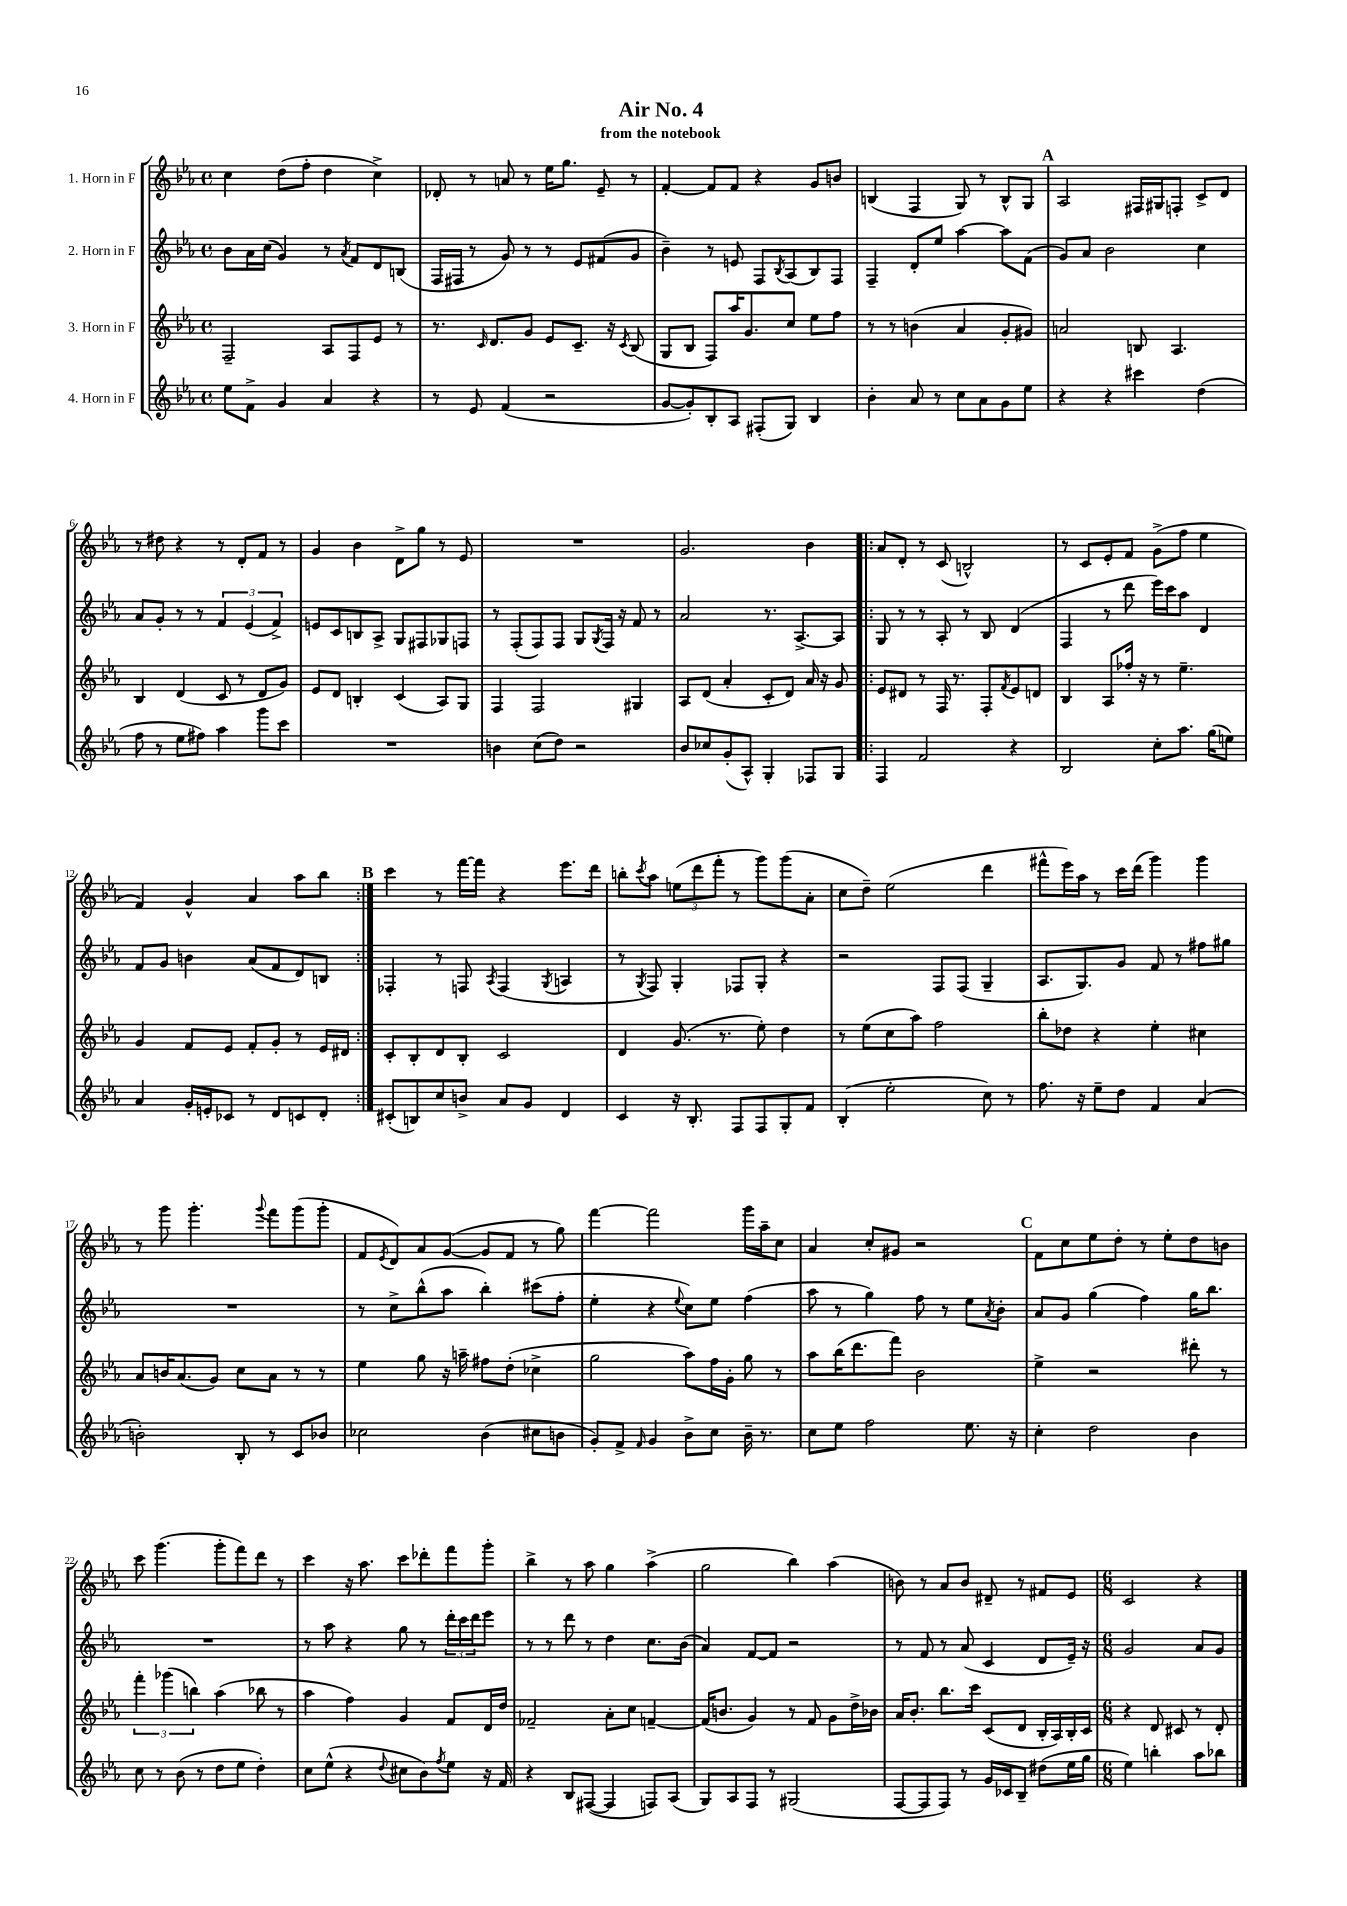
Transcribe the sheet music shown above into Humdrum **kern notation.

**kern	**kern	**kern	**kern
*staff4	*staff3	*staff2	*staff1
*clefG2	*clefG2	*clefG2	*clefG2
*k[b-e-a-]	*k[b-e-a-]	*k[b-e-a-]	*k[b-e-a-]
*M4/4	*M4/4	*M4/4	*M4/4
*met(c)	*met(c)	*met(c)	*met(c)
8ee-	2F~	8b-	4cc
8f^	.	16a-	.
.	.	(16cc	.
4g	.	4g)	(8dd
.	.	.	8ff'
4a-	8A-	8r	4dd
.	.	8qa-	.
.	8F	8f	.
4r	8e-	8d	4cc^)
.	8r	(8B	.
=	=	=	=
8r	8.r	16F	8d-'
.	.	16F#	.
8e-	.	8r	8r
.	16qqc	.	.
.	8.d	.	.
(4f	.	8g)	8a
.	8g	8r	8r
2r	8e-	8r	16ee-
.	.	.	8.gg
.	8.c~	8e-	.
.	.	(8f#	8e-~
.	16r	.	.
.	8qc	.	.
.	(8B-	8g	8r
=	=	=	=
[8g	8G	4b-~)	[4f'
8g'])	8B-	.	.
8B-'	8F)	8r	8f]
8A-	16aa-	8e	8f
.	8.g	.	.
(8F#'	.	8F	4r
.	.	8qB-	.
8G)	8cc	(8A-	.
4B-	8ee-	8B-)	8g
.	8ff	8F	8b
=	=	=	=
4b-'	8r	4F~	(4B
.	8r	.	.
8a-	(4b	8d'	4F
8r	.	8ee-	.
8cc	4a-	[4aa-	8G)
8a-	.	.	8r
8g	8g'	8aa-]	8B^^
8ee-	8g#)	(8f	8G
=	=	=	=
4r	2a	8g)	2A-
.	.	8a-	.
4r	.	2b-	.
4ccc#	8B	.	16F#
.	.	.	16G#
.	4.A-	.	8F'
(4dd	.	4cc	8c^
.	.	.	8d
=	=	=	=
8ff	4B-	8a-	8r
8r	.	8g'	8dd#
8ee-	(4d	8r	4r
8ff#)	.	8r	.
4aa-	8c	6f	8r
.	8r	.	8d'
.	.	(6e-	.
8ggg	8d	.	8f
.	.	6f^)	.
8ccc	8g)	.	8r
=	=	=	=
1r	8e-	8e	4g
.	8d	8c	.
.	4B'	8B	4b-
.	.	8A-^	.
.	(4c	8G	8d^
.	.	8F#	8gg
.	8A-)	8G-	8r
.	8G	8F	8e-
=	=	=	=
4b	4F	8r	1r
.	.	(8F'	.
(8cc	2F	8F)	.
8dd)	.	8F	.
2r	.	8G	.
.	.	8qG	.
.	.	16F	.
.	.	16r	.
.	4G#	8f	.
.	.	8r	.
=	=	=	=
8b-	8A-	2a-	2.g
8cc-	(8d	.	.
(8g'	4a-'	.	.
8A-^^)	.	.	.
4G'	8c'	8.r	.
.	8d)	.	.
.	.	[8.A-^	.
8F-	16a-	.	4b-
.	16r	.	.
8G	8g	8A-]	.
=!|:	=!|:	=!|:	=!|:
4F	8e-	8G	8a-
.	8d#	8r	8d'
2f	8r	8r	8r
.	16F	8A-'	(8c
.	8.r	.	.
.	.	8r	2B^^)
.	8F'	8B-	.
.	8qf	.	.
4r	8e-	(4d	.
.	8d	.	.
=	=	=	=
2B-	4B-	4F	8r
.	.	.	8c
.	8A-	8r	8e-'
.	16ff-'	8ddd	8f
.	16r	.	.
8cc'	8r	16eee-)	(8g^
.	.	16ccc	.
8.aa-	4.ee-~	8aa-	8ff
.	.	4d	4ee-
(16gg	.	.	.
8ee)	.	.	.
=	=	=	=
4a-	4g	8f	4f)
.	.	8g	.
16g'	8f	4b	4g^^
16e'	.	.	.
8c-	8e-	.	.
8r	8f'	(8a-	4a-
8d	8g'	8f	.
8c	8r	8d)	8aa-
8d'	16e-	8B	8bb-
.	16d#	.	.
=:|!	=:|!	=:|!	=:|!
(8c#'	8c'	4F-'	4ccc
8B)	8B-'	.	.
8cc	8d	8r	8r
8b^	8B-'	8F	[16fff
.	.	.	16fff]
.	.	8qA-	.
8a-	2c	(4F	4r
8g	.	.	.
.	.	8qG	.
4d	.	4A	8.eee-
.	.	.	16ddd
=	=	=	=
4c	4d	8r	8bb'
.	.	8qG	8qccc
.	.	8F)	8aa-
16r	(8.g	4G'	(12ee
8.B-'	.	.	.
.	.	.	12ddd
.	.	.	12fff'
.	8.r	.	.
8F	.	8F-	8r
8F	8ee-')	8G'	8ggg)
8G'	4dd	4r	(8ggg
8f	.	.	8a-'
=	=	=	=
(4B-'	8r	2r	8cc
.	(8ee-	.	8dd~)
2ee-'	8cc	.	(2ee-
.	8aa-)	.	.
.	2ff	8F	.
.	.	(8F	.
8cc)	.	4G~	4ddd
8r	.	.	.
=	=	=	=
8.ff	8bb-'	8.A-	8fff#^^
.	8dd-	.	16eee-)
16r	.	8.G)	16aa-
8ee-~	4r	.	8r
8dd	.	8g	16ccc
.	.	.	(16ddd
4f	4ee-'	8f	4ggg)
.	.	8r	.
(4a-	4cc#	8ff#	4ggg
.	.	8gg#	.
=	=	=	=
2b')	8a-	1r	8r
.	16b	.	8ggg
.	(8.a-	.	.
.	.	.	4.ggg'
.	8g)	.	.
8B-'	8cc	.	.
.	.	.	8qqggg
8r	8a-	.	8fff
8c	8r	.	(8ggg
8b-	8r	.	8ggg'
=	=	=	=
2cc-	4ee-	8r	8f
.	.	.	8qe-
.	.	8cc^	8d)
.	8gg	(8bb-^^	8a-
.	16r	8aa-	([8g
.	16aa~	.	.
(4b-	8ff#	4bb-')	8g]
.	(8dd'	.	8f
8cc#	4cc-^	(8ccc#	8r
8b	.	8ff'	8gg)
=	=	=	=
8g')	2gg	4ee-'	[4fff
8f^	.	.	.
16qqf	.	.	.
4g	.	4r	2fff]
.	.	8qqee-	.
8b-^	8aa-)	8cc)	.
8cc	16ff	8ee-	.
.	16g'	.	.
16b-~	8gg	(4ff	16ggg
8.r	.	.	16aa-~
.	8r	.	8cc
=	=	=	=
8cc	8aa-	8aa-	4a-
8ee-	(16bb-	8r	.
.	8.ddd	.	.
2ff	.	4gg)	8cc'
.	8fff)	.	8g#
.	2b-	8ff	2r
.	.	8r	.
8.ee-	.	8ee-	.
.	.	8qa-	.
.	.	8b-'	.
16r	.	.	.
=	=	=	=
4cc'	4ee-^	8a-	8f
.	.	8g	8cc
2dd	2r	(4gg	8ee-
.	.	.	8dd'
.	.	4ff)	8r
.	.	.	8ee-'
4b-	8ddd#'	16gg	8dd
.	.	8.bb-	.
.	8r	.	8b
=	=	=	=
8cc	6fff'	1r	8ccc
8r	.	.	(4.ggg
.	(6ggg-	.	.
(8b-	.	.	.
.	6bb)	.	.
8r	.	.	.
8dd	(4aa-	.	8ggg'
8ee-	.	.	8fff)
4dd')	8bb-	.	8ddd
.	8r	.	8r
=	=	=	=
8cc	4aa-	8r	4ccc
(8ee-^^	.	8aa-	.
4r	4ff)	4r	16r
.	.	.	8.aa-
8qqdd	.	.	.
8cc#	4g	8gg	8ccc
8b-)	.	8r	8ddd-'
8qff	.	.	.
8ee-	8f	24ddd'	8fff
.	.	24ccc	.
.	.	24ddd	.
16r	16d	8eee-	8ggg'
16f	16dd	.	.
=	=	=	=
4r	2f-~	8r	4bb-^
.	.	8r	.
8B-	.	8ddd	8r
([8F#	.	8r	8aa-
4F#]	8a-'	4dd	4gg
.	8cc	.	.
8F)	[4f~	8.cc	(4aa-^
(8A-	.	.	.
.	.	(16b-	.
=	=	=	=
8G)	(16f]	4a-)	2gg
.	8.b	.	.
8A-	.	.	.
8F	4g)	[8f	.
8r	.	8f]	.
(2G#	8r	2r	4bb-)
.	8f	.	.
.	8g	.	(4aa-
.	16dd^	.	.
.	16b-	.	.
=	=	=	=
[8F	16a-	8r	8b)
.	8.b-'	.	.
8F]	.	8f	8r
8F)	8.bb-	8r	8a-
8r	.	(8a-	8b
.	16ccc	.	.
16g	(8c	4c	8d#~
16c-	.	.	.
8B-~	8d	.	8r
(8dd#	16B-'	8d	8f#
.	16A-)	.	.
16ee-	16B-'	16e-~)	8e-
16gg	16c	16r	.
=	=	=	=
*M6/8	*M6/8	*M6/8	*M6/8
4ee-)	4r	2g	2c
4bb'	8d	.	.
.	8c#	.	.
8aa-	8r	8a-	4r
8bb-	8d'	8g	.
==	==	==	==
*-	*-	*-	*-
